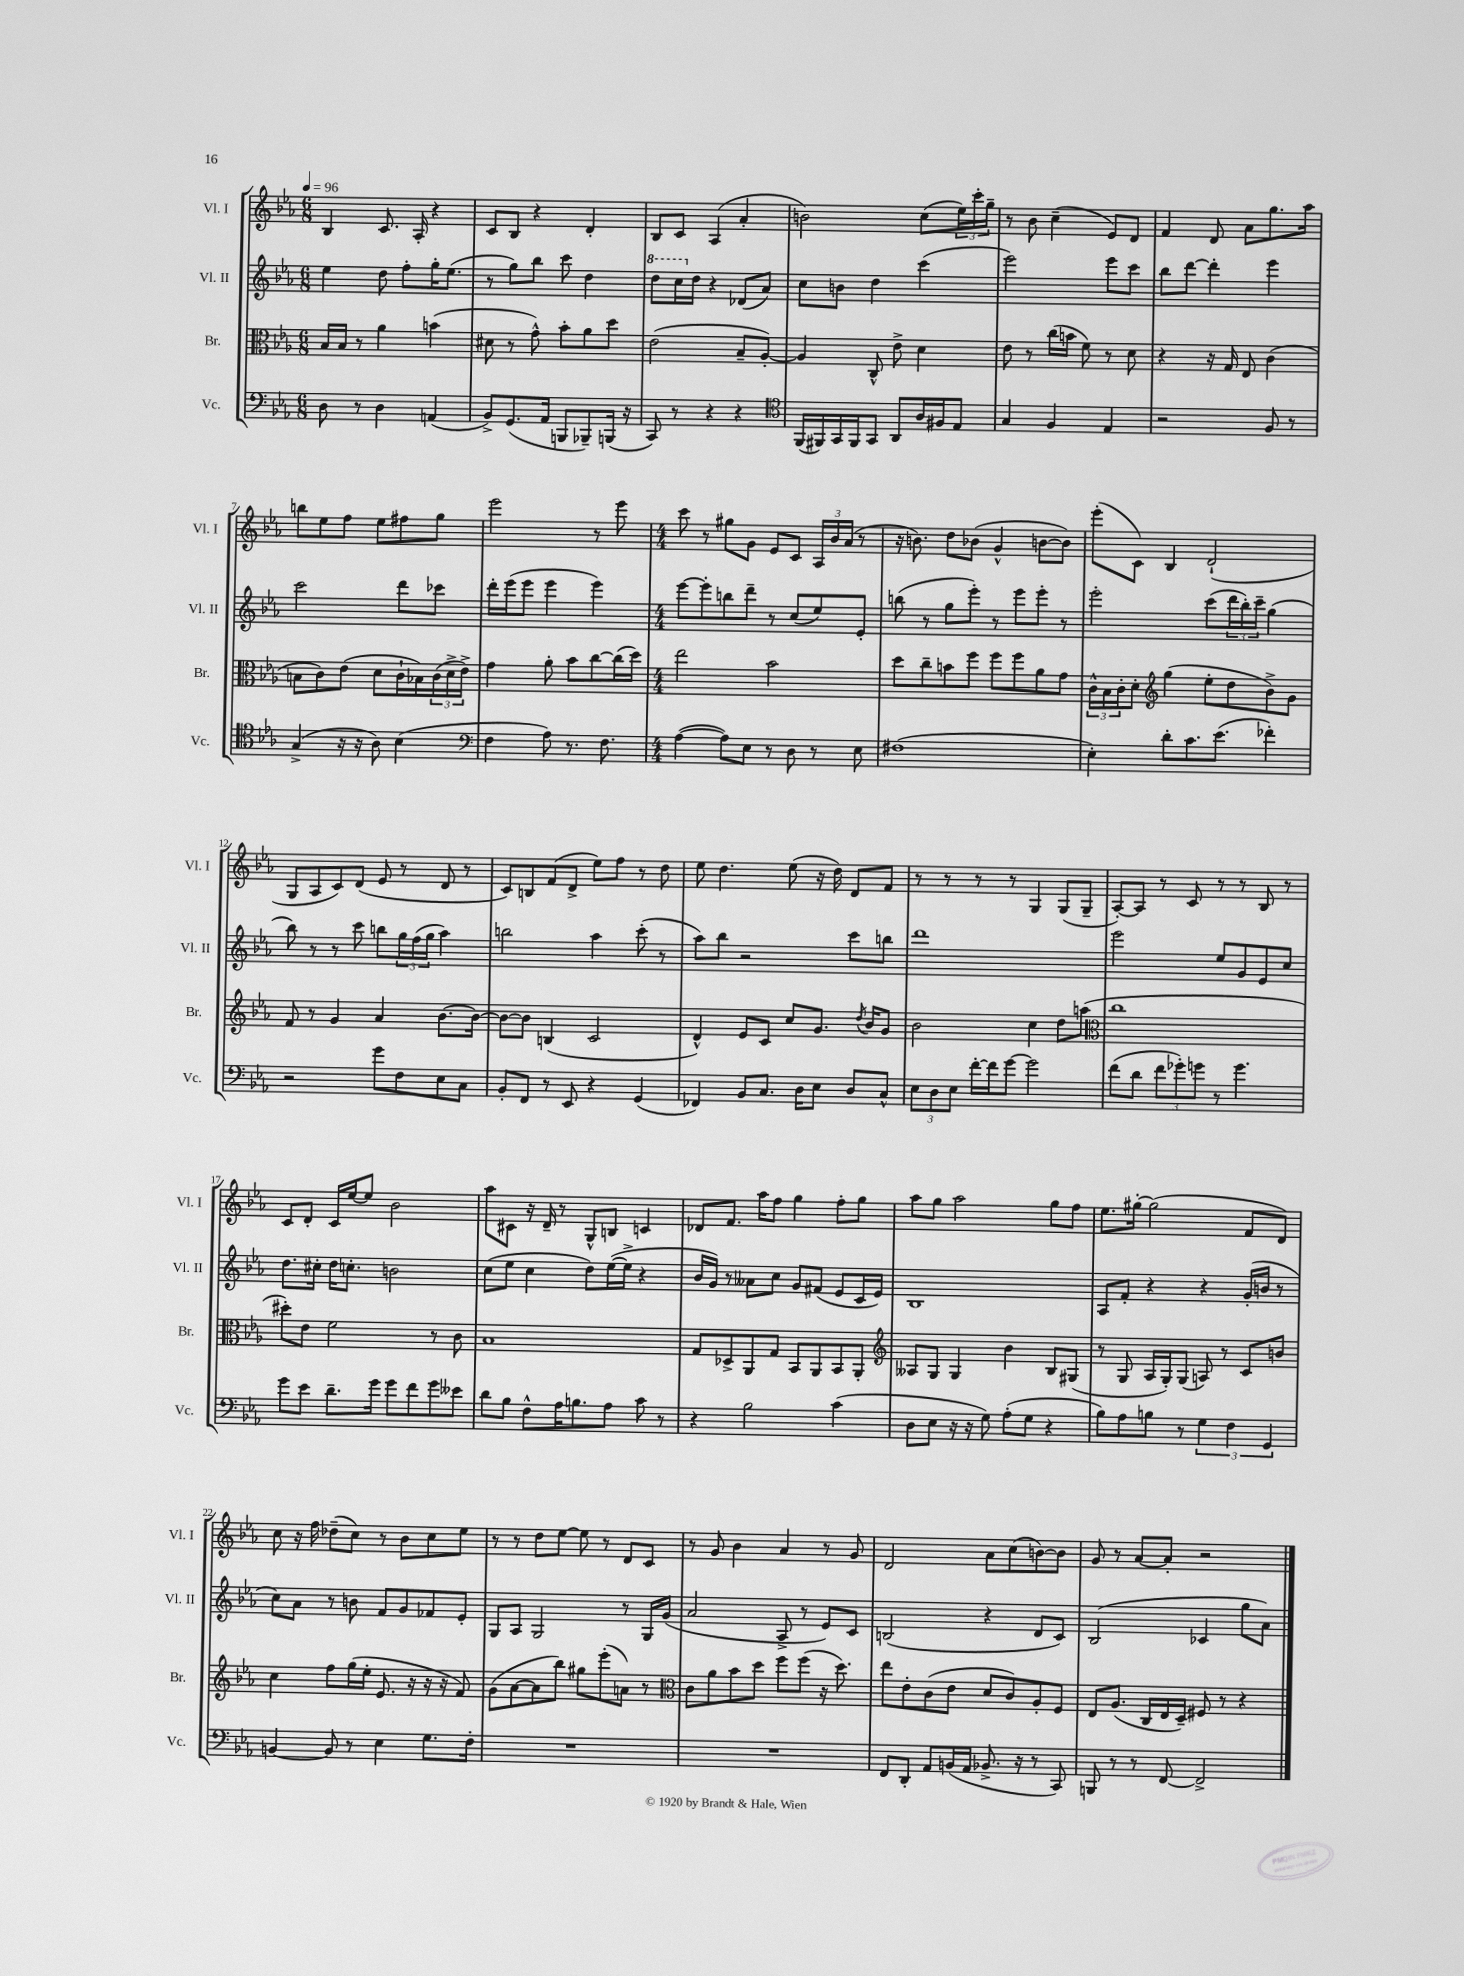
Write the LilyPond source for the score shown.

<<
\new StaffGroup <<
\new Staff = "s0" \with { instrumentName = "Vl. I" shortInstrumentName = "Vl. I" } {
    \clef treble \key ees \major \numericTimeSignature \time 6/8 \tempo 4 = 96
    bes4 c'8. aes16-. r4 |
    c'8 bes8 r4 d'4-. |
    bes8 c'8 aes4( aes'4-. |
    b'2) c''8( \tuplet 3/2 { ees''16) c'''16-. g''16-- } |
    r8 bes'8 c''4--( ees'8) d'8 |
    f'4 d'8 aes'8 g''8. aes''16 |
    b''8 ees''8 f''8 ees''8 fis''8 g''8 |
    ees'''2 r8 ees'''8 |
    \numericTimeSignature \time 4/4 c'''8 r8 gis''8 g'8 ees'8 c'8 \tuplet 3/2 { aes16 bes'16 aes'16( } r8 |
    r16 b'8.) d''8 bes'8( g'4-^ b'8~ b'8) |
    ees'''8-.( c'8) bes4 d'2-!( |
    g8 aes8 c'8) d'8( ees'8 r8 d'8 r8 |
    c'8) b8 f'8( d'8-> ees''8) f''8 r8 d''8 |
    ees''8 d''4. ees''8( r16 d''16) d'8 f'8 |
    r8 r8 r8 r8 g4 g8( g8-- |
    aes8~-.) aes8 r8 c'8 r8 r8 bes8 r8 |
    c'8 d'8-. c'16 ees''16~ ees''8 bes'2 |
    aes''8 cis'8 r16 d'16-- r8 g8-^ b8 c'4 |
    des'8 f'8. aes''16 f''8 g''4 f''8-. g''8 |
    aes''8 g''8 aes''2 g''8 f''8 |
    ees''8. gis''16~-. gis''2( f'8 d'8) |
    c''8 r16 f''16 des''8--( c''8) r8 bes'8 c''8 ees''8 |
    r8 r8 d''8 ees''8~ ees''8 r8 d'8 c'8 |
    r8 g'8 bes'4 aes'4 r8 g'8 |
    d'2 aes'8 c''8( b'8~) b'8 |
    g'8 r8 aes'8~ aes'8-. r2 \bar "|." |
}
\new Staff = "s1" \with { instrumentName = "Vl. II" shortInstrumentName = "Vl. II" } {
    \clef treble \key ees \major \numericTimeSignature \time 6/8
    ees''4 d''8 f''8-. g''16-. ees''8.( |
    r8 g''8) bes''8 c'''8 d''4 |
    \ottava #1 d'''8 c'''16 \ottava #0 d''16 r4 des'8( aes'8) |
    c''8 b'8 d''4 c'''4( |
    ees'''2) ees'''8 c'''8 |
    bes''8 d'''8~ d'''4-. ees'''4 |
    c'''2 d'''8 ces'''8 |
    d'''16-. ees'''16( ees'''8 ees'''4 ees'''4) |
    \numericTimeSignature \time 4/4 ees'''8~ ees'''8-. b''8 d'''8-- r8 c''8( ees''8) ees'8-. |
    b''8( r8 g''8 ees'''8-.) r8 ees'''8 ees'''8-. r8 |
    ees'''2-. c'''8( \tuplet 3/2 { d'''16 bes''16-.) c'''16-- } g''4( |
    bes''8) r8 r8 c'''8 b''8 \tuplet 3/2 { g''16 f''16( g''16 } aes''4) |
    b''2 aes''4 c'''8-.( r8 |
    aes''8) bes''8 r2 c'''8 b''8 |
    d'''1 |
    ees'''2 ees''8 g'8 ees'8 c''8 |
    d''8. cis''16-. d''16 c''8.-. b'2 |
    c''8( ees''8 c''4 d''8) ees''16~( ees''16-> r4 |
    bes'16 g'16) r8 aeses'8 c''8 g'8 fis'8( ees'8 c'16 ees'16) |
    bes1 |
    aes8 f'8-. r4 r4 g'16-.( b'16 r8 |
    c''8) aes'8 r8 b'8 f'8 g'8 fes'8 ees'8-. |
    g8 aes8 g2 r8 g16 g'16( |
    aes'2 aes8-> r8 ees'8) c'8 |
    b2( r4 d'8 c'8) |
    bes2( ces'4 g''8 aes'8) \bar "|." |
}
\new Staff = "s2" \with { instrumentName = "Br." shortInstrumentName = "Br." } {
    \clef alto \key ees \major \numericTimeSignature \time 6/8
    bes16 bes16 r8 aes'4 b'4( |
    dis'8 r8 g'8-^) bes'8-. aes'8 d''8 |
    ees'2( bes8-- aes8~-.) |
    aes4 c8-^ ees'8-> d'4 |
    ees'8 r8 c''16( b'16 f'8) r8 d'8 |
    r4 r16 g16 ees8 c'4( |
    b8 c'8) ees'8( d'8 c'16-! bes16) \tuplet 3/2 { c'16( d'16-> ees'16->) } |
    g'4 aes'8-. bes'8 c''8~ c''16( d''16) |
    \numericTimeSignature \time 4/4 ees''2 bes'2 |
    d''8 c''8-- b'8 f''8 f''8 f''8 aes'8 g'8 |
    \tuplet 3/2 { c'16-^ bes16 c'16-. } d'8-. \clef treble g''4( ees''8-. d''8 bes'8->) g'8 |
    f'8 r8 g'4 aes'4 bes'8.~ bes'16~ |
    bes'8~ bes'8 b4( c'2 |
    d'4-^) ees'8 c'8 c''8 g'8. \acciaccatura { d''8 } bes'16 g'8 |
    bes'2 c''4 d''8 a''8( |
    \clef alto c''1 |
    dis''8-.) ees'8 f'2 r8 c'8 |
    bes1 |
    g8 des8-> aes,8 g8 bes,8 aes,8 bes,8 aes,8-. |
    \clef treble aeses8 g8 g4 bes'4 bes8 gis8( |
    r8 g8 aes16 g16-.) g8( a8) r8 c'8 b'8 |
    c''4 f''8 g''16( ees''16-. ees'8. r16 r16 r16 f'8) |
    g'8( aes'8~ aes'8 bes''8) gis''8 ees'''8-.( a'8) r8 |
    \clef alto c'8 aes'8 bes'8 d''8 f''8 f''8( r16 d''8.) |
    ees''8 ees'8-. c'8( ees'8 d'8 c'8) aes8-. f8 |
    ees8 aes8.( c16 ees16 d16--) fis8 r8 r4 \bar "|." |
}
\new Staff = "s3" \with { instrumentName = "Vc." shortInstrumentName = "Vc." } {
    \clef bass \key ees \major \numericTimeSignature \time 6/8
    d8 r8 d4 a,4( |
    bes,8->) g,8.( aes,16 b,,8 bes,,8--) b,,16( r16 |
    c,8) r8 r4 r4 |
    \clef tenor f,16( fis,16) g,16 fis,16 g,8 aes,8 aes16 fis16 ees8 |
    g4 f4 ees4 |
    r2 f8 r8 |
    g4->( r16 r16 aes8) bes4( |
    \clef bass f4 aes8) r8. f8. |
    \numericTimeSignature \time 4/4 aes4~( aes8) ees8 r8 d8 r8 ees8 |
    fis1( |
    ees4-.) d'8-. c'8. ees'8.( fes'4-.) |
    r2 g'8 f8 ees8 c8 |
    bes,8-. f,8 r8 ees,8 r4 g,4( |
    fes,4) bes,8 c8. d16 ees8 d8 c8-^ |
    \tuplet 3/2 { ees8 d8 ees8 } f'16~-. f'16 g'8~ g'2 |
    f'8( d'8 \tuplet 3/2 { f'8 ges'8-.) g'8 } r8 g'4. |
    g'8 ees'8 d'8.-- g'16 g'8 f'8 g'8 eeses'8 |
    d'8 bes8 f8-^ aes16 b8. aes8 c'8 r8 |
    r4 bes2 c'4( |
    d8 ees8 r16 r16 g8) aes8-.( g8 r4 |
    bes8) aes8 b8 r8 \tuplet 3/2 { g4 f4 g,4 } |
    b,4~ b,8 r8 ees4 g8. f16-. |
    R1 |
    R1 |
    f,8 d,8-. aes,8 b,16( aes,16 bes,8.-> r16 r8 c,8) |
    b,,8 r8 r8 f,8~ f,2-> \bar "|." |
}
>>
>>
